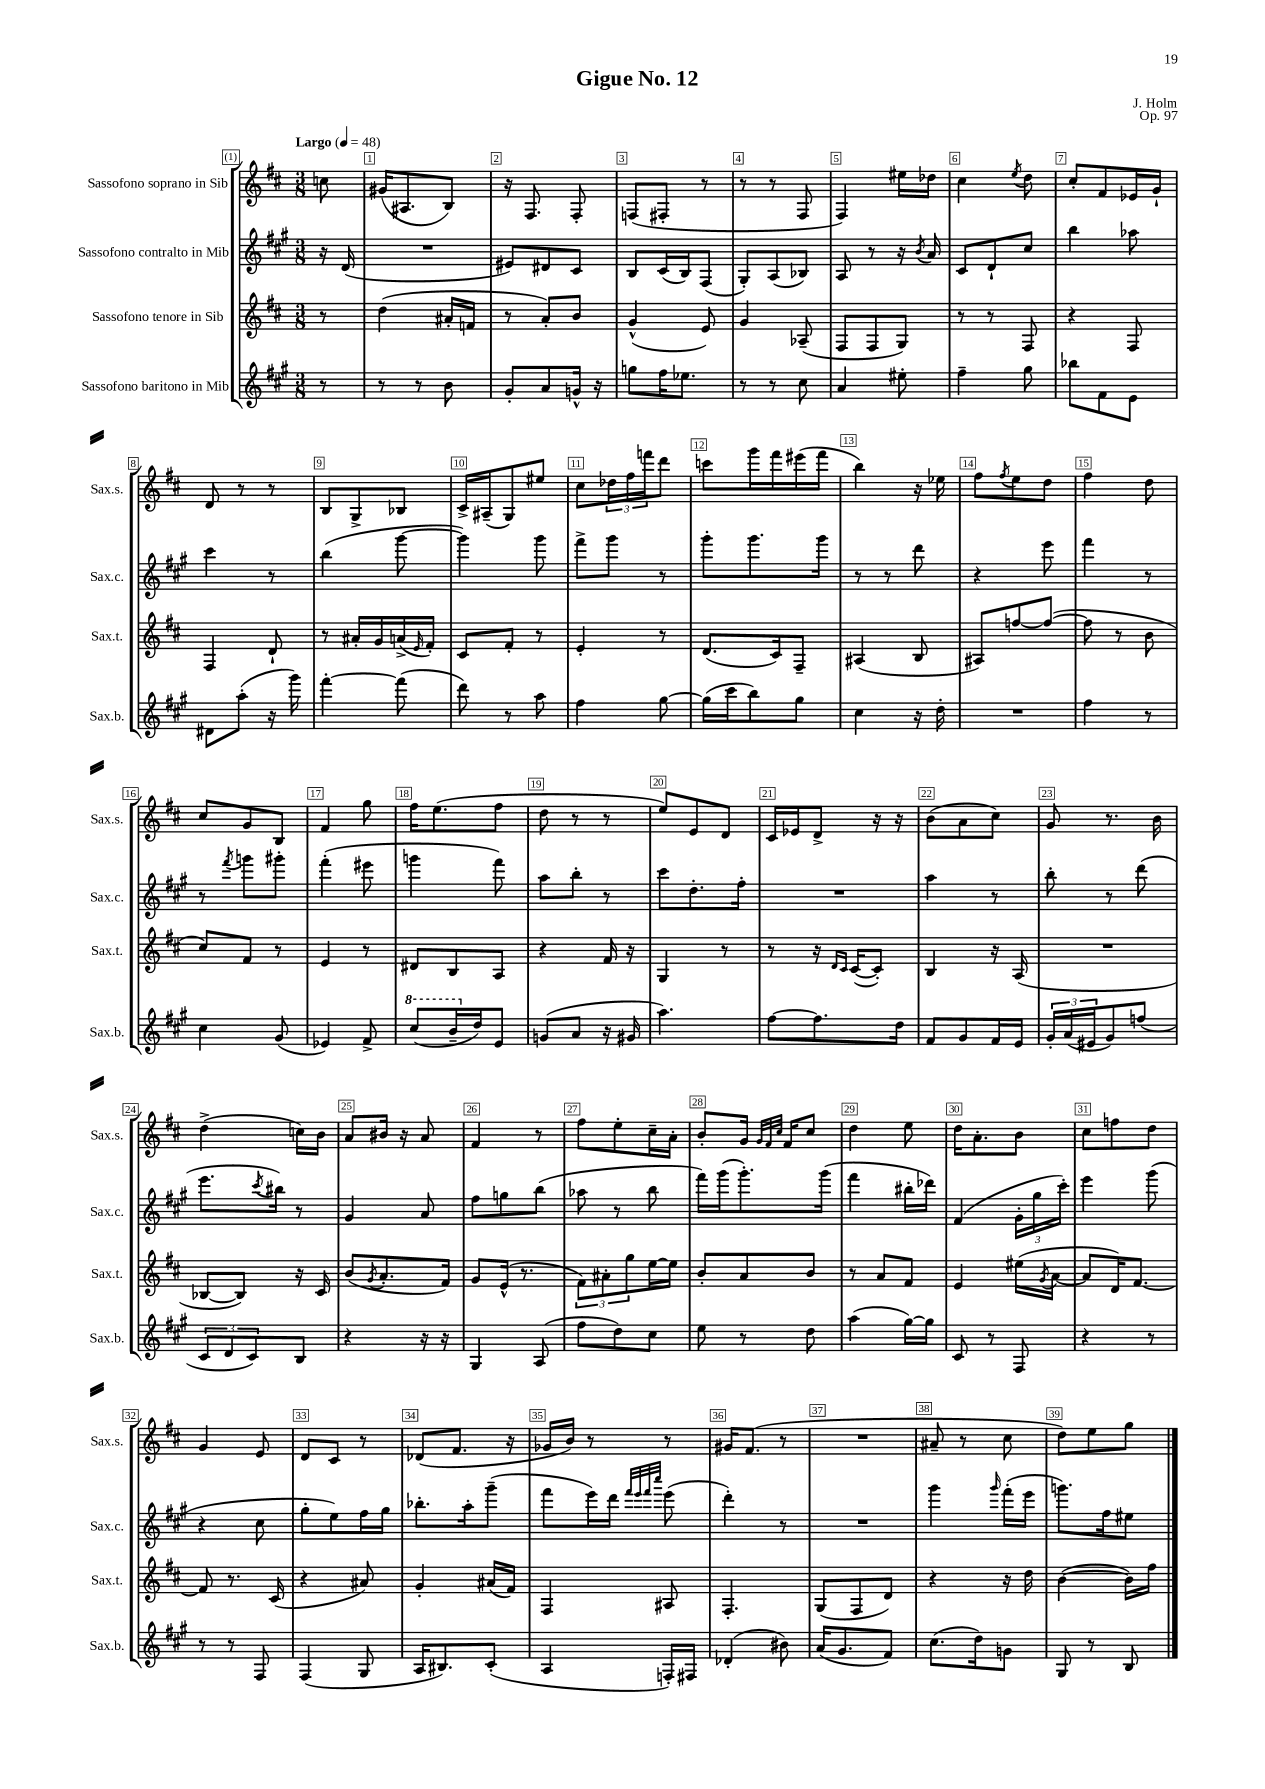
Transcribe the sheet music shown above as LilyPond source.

\header { title = "Gigue No. 12" composer = "J. Holm" opus = "Op. 97" }
<<
\new StaffGroup <<
\new Staff = "s0" \with { instrumentName = "Sassofono soprano in Sib" shortInstrumentName = "Sax.s." } {
    \clef treble \key d \major \numericTimeSignature \time 3/8 \partial 8 \tempo "Largo" 4 = 48
    c''8 |
    gis'16( ais8. b8) |
    r16 fis8. fis8-. |
    f8( fis8-. r8 |
    r8 r8 fis8 |
    fis4) eis''16 des''16 |
    cis''4 \acciaccatura { e''8 } d''8 |
    cis''8-. fis'8 ees'16 g'16-! |
    d'8 r8 r8 |
    b8 g8-> bes8 |
    cis'16-> ais16--( g8) eis''8 |
    cis''8 \tuplet 3/2 { des''16 fis''16 f'''16 } d'''8 |
    c'''8 g'''16 fis'''16 eis'''16( fis'''16 |
    b''4) r16 ees''16 |
    fis''8 \acciaccatura { fis''8 } e''8 d''8 |
    fis''4 d''8 |
    cis''8 g'8 b8 |
    fis'4 g''8 |
    fis''16 e''8.( fis''8 |
    d''8 r8 r8 |
    e''8) e'8 d'8 |
    cis'16 ees'16 d'8-> r16 r16 |
    b'8( a'8 cis''8) |
    g'8 r8. b'16 |
    d''4->( c''16) b'16 |
    a'8 bis'16 r16 a'8 |
    fis'4 r8 |
    fis''8 e''8-. cis''16-- a'16-. |
    b'8-. g'16 \grace { g'32 fis'32 cis''32 } fis'16 cis''8 |
    d''4 e''8 |
    d''16 a'8.-. b'8 |
    cis''8 f''8 d''8 |
    g'4 e'8 |
    d'8 cis'8 r8 |
    des'8( fis'8. r16 |
    ges'16 b'16) r8 r8 |
    gis'16 fis'8.( r8 |
    R4. |
    ais'8-- r8 cis''8 |
    d''8) e''8 g''8 \bar "|." |
}
\new Staff = "s1" \with { instrumentName = "Sassofono contralto in Mib" shortInstrumentName = "Sax.c." } {
    \clef treble \key a \major \numericTimeSignature \time 3/8 \partial 8
    r16 d'16( |
    R4. |
    eis'8) dis'8 cis'8 |
    b8 cis'16( b16) fis8( |
    gis8-.) a8( bes8) |
    a8 r8 r16 \acciaccatura { b'8 } a'16 |
    cis'8 d'8-! cis''8 |
    b''4 aes''8 |
    cis'''4 r8 |
    b''4( gis'''8~ |
    gis'''4) gis'''8 |
    fis'''8-> gis'''8 r8 |
    gis'''8-. gis'''8. gis'''16 |
    r8 r8 d'''8 |
    r4 e'''8 |
    fis'''4 r8 |
    r8 \acciaccatura { fis'''8 } g'''8 gis'''8-. |
    fis'''4-.( eis'''8 |
    g'''4 fis'''8) |
    a''8 b''8-. r8 |
    cis'''8 d''8.-. fis''16-. |
    R4. |
    a''4 r8 |
    b''8-. r8 d'''8( |
    e'''8. \acciaccatura { cis'''8 } bis''16) r8 |
    gis'4 a'8 |
    fis''8 g''8 b''8( |
    aes''8 r8 b''8 |
    fis'''16) gis'''16( gis'''8.-.) gis'''16( |
    fis'''4 bis''16-. des'''16) |
    fis'4( \tuplet 3/2 { gis'16-. gis''16 cis'''16-.) } |
    e'''4 gis'''8( |
    r4 cis''8 |
    gis''8-. e''8) fis''16 gis''16 |
    bes''8.-. a''16-. gis'''8--( |
    fis'''8 e'''16) d'''16 \grace { fis'''32 e'''32 fis'''32 cis''''32 } e'''8( |
    d'''4-.) r8 |
    R4. |
    gis'''4 \grace { gis'''16 } fis'''16-.( e'''16 |
    g'''8.) fis''16 eis''8 \bar "|." |
}
\new Staff = "s2" \with { instrumentName = "Sassofono tenore in Sib" shortInstrumentName = "Sax.t." } {
    \clef treble \key d \major \numericTimeSignature \time 3/8 \partial 8
    r8 |
    d''4( ais'16-. f'16 |
    r8 a'8-.) b'8 |
    g'4-^( e'8) |
    g'4 aes8--( |
    fis8 fis8 g8) |
    r8 r8 fis8 |
    r4 fis8 |
    fis4 d'8-! |
    r8 ais'16-. g'16 a'16->( \grace { e'16 } fis'16-.) |
    cis'8 fis'8-. r8 |
    e'4-. r8 |
    d'8.( cis'16) fis8-- |
    ais4( b8 |
    ais8) f''8~ f''8~( |
    f''8 r8 b'8 |
    cis''8) fis'8 r8 |
    e'4 r8 |
    dis'8 b8 a8 |
    r4 fis'16 r16 |
    g4 r8 |
    r8 r16 \grace { d'16 cis'16 } cis'16~( cis'8-.) |
    b4 r16 a16( |
    R4. |
    bes8~ bes8) r16 cis'16 |
    b'8( \acciaccatura { g'8 } a'8.-. fis'16) |
    g'8 e'16-^( r8. |
    \tuplet 3/2 { fis'8) ais'8-. g''8 } e''16~ e''16 |
    b'8-. a'8 b'8 |
    r8 a'8 fis'8 |
    e'4 eis''16( \acciaccatura { g'8 } a'16~ |
    a'8 d'16) fis'8.~ |
    fis'8 r8. cis'16( |
    r4 ais'8) |
    g'4-. ais'16( fis'16) |
    fis4 ais8 |
    fis4.-. |
    g8( fis8 d'8) |
    r4 r16 d''16 |
    b'4~( b'16) fis''16 \bar "|." |
}
\new Staff = "s3" \with { instrumentName = "Sassofono baritono in Mib" shortInstrumentName = "Sax.b." } {
    \clef treble \key a \major \numericTimeSignature \time 3/8 \partial 8
    r8 |
    r8 r8 b'8 |
    gis'8-. a'8 g'16-^ r16 |
    g''8 fis''16 ees''8. |
    r8 r8 cis''8 |
    a'4 eis''8-. |
    fis''4-- gis''8 |
    bes''8 fis'8 e'8 |
    dis'8 a''8-.( r16 gis'''16) |
    fis'''4~-. fis'''8( |
    d'''8) r8 a''8 |
    fis''4 gis''8~ |
    gis''16( cis'''16 b''8) gis''8 |
    cis''4 r16 d''16-. |
    R4. |
    fis''4 r8 |
    cis''4 gis'8( |
    ees'4) fis'8-> |
    \ottava #1 cis'''8( b''16-- \ottava #0 d''16) e'8 |
    g'8( a'8 r16 gis'16 |
    a''4.) |
    fis''8~ fis''8. d''16 |
    fis'8 gis'8 fis'16 e'16 |
    \tuplet 3/2 { gis'16-. a'16( eis'16 } gis'8) f''8( |
    \tuplet 3/2 { cis'8 d'8 cis'8) } b8 |
    r4 r16 r16 |
    gis4 a8( |
    fis''8 d''8) cis''8 |
    e''8 r8 d''8 |
    a''4( gis''16~) gis''16 |
    cis'8 r8 fis8 |
    r4 r8 |
    r8 r8 fis8 |
    fis4( gis8 |
    a16 bis8.) cis'8-.( |
    a4 f16-.) fis16 |
    des'4-.( bis'8) |
    a'16( gis'8. fis'8) |
    cis''8.( d''16) g'8 |
    gis8 r8 b8 \bar "|." |
}
>>
>>
\layout { \context { \Score \override BarNumber.break-visibility = ##(#f #t #t) barNumberVisibility = #all-bar-numbers-visible \override BarNumber.stencil = #(make-stencil-boxer 0.1 0.3 ly:text-interface::print) } }
